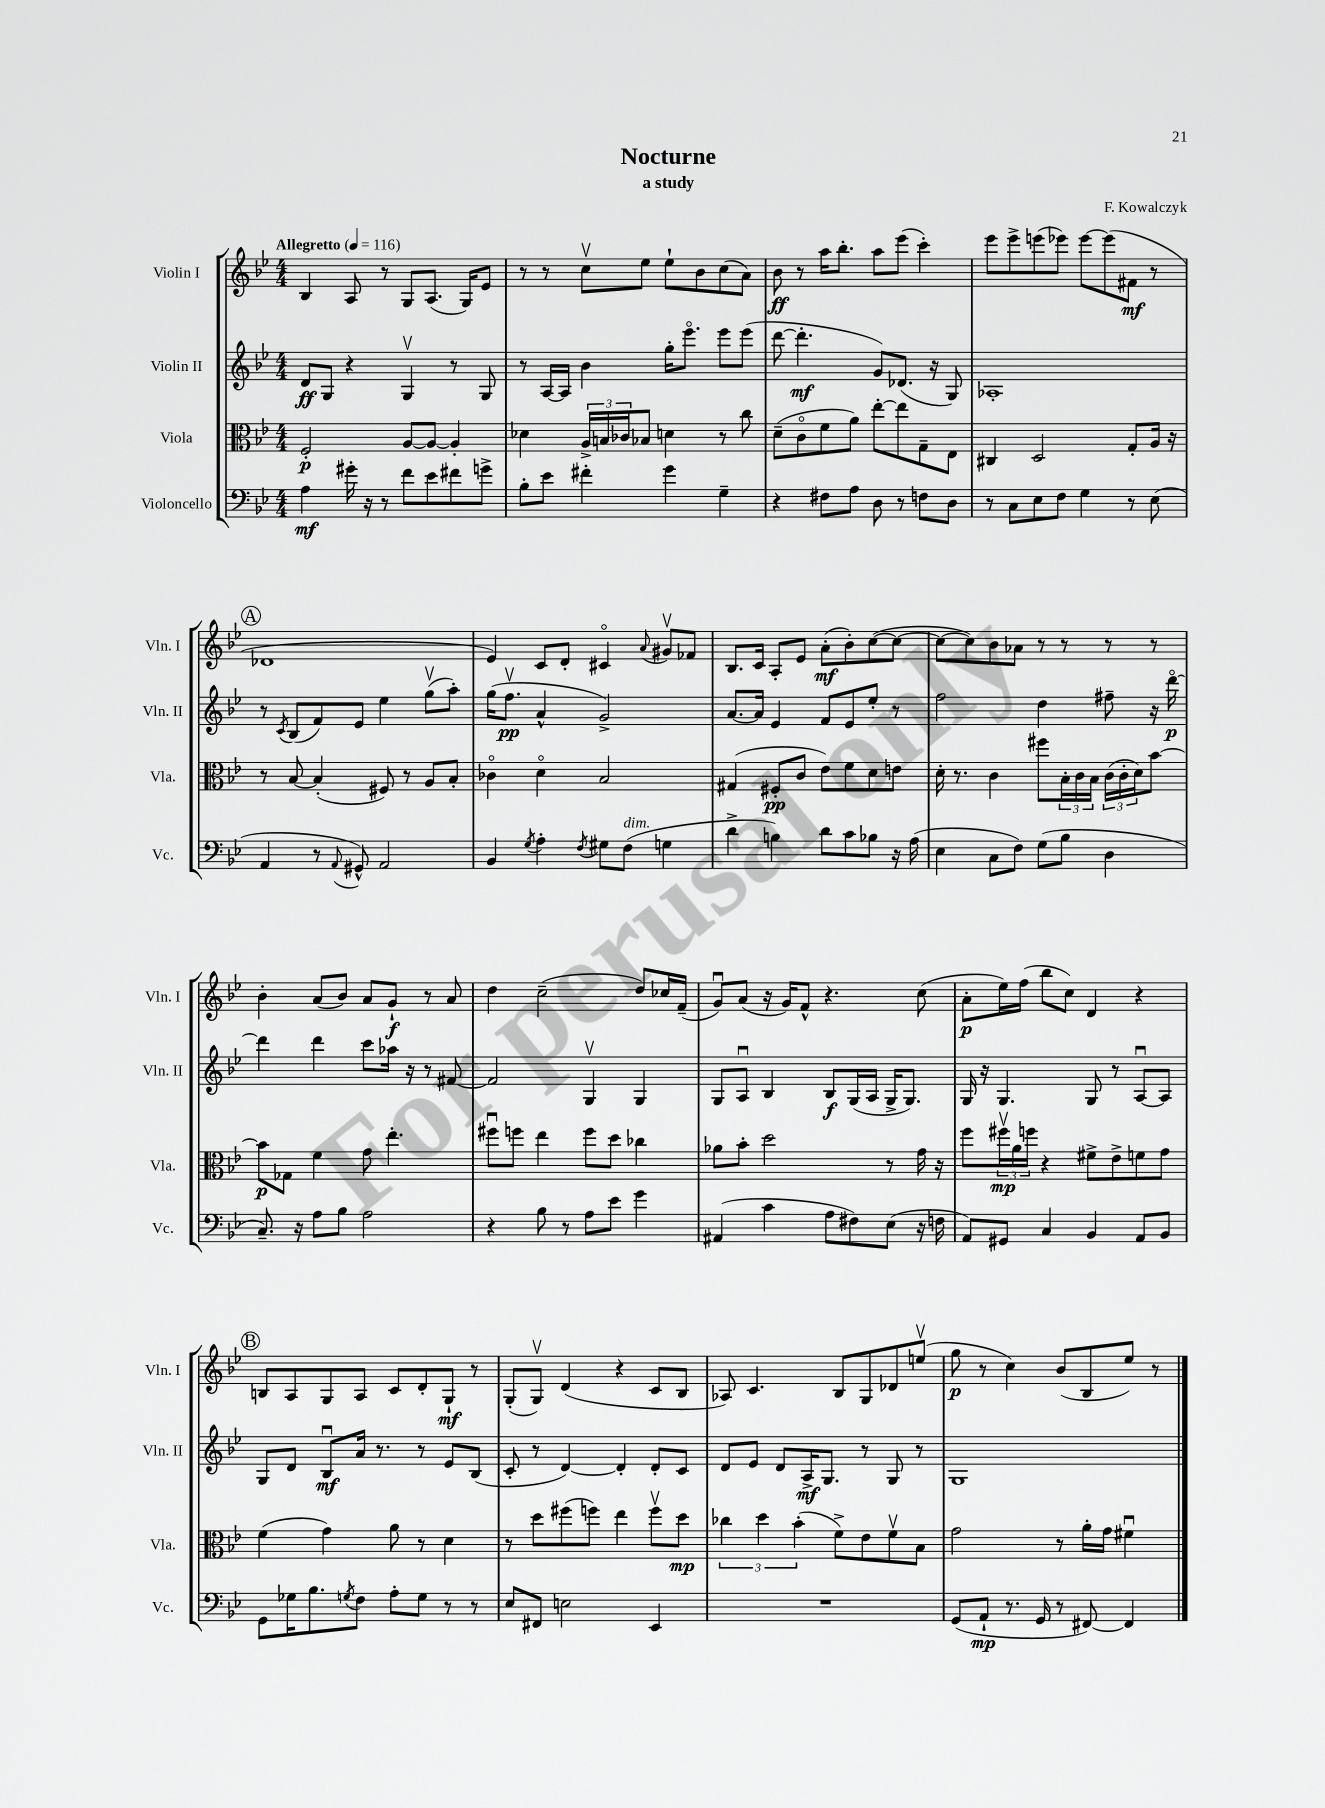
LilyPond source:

\header { title = "Nocturne" composer = "F. Kowalczyk" subtitle = "a study" }
<<
\new StaffGroup <<
\new Staff = "s0" \with { instrumentName = "Violin I" shortInstrumentName = "Vln. I" } {
    \clef treble \key bes \major \numericTimeSignature \time 4/4 \tempo "Allegretto" 4 = 116
    bes4 a8 r8 g8 a8.( g16) ees'8 |
    r8 r8 c''8\upbow ees''8 ees''8-! bes'8 c''8( a'8) |
    bes'8\ff r8 a''16 bes''8.-. a''8 ees'''8( c'''4-.) |
    ees'''8 ees'''8-> e'''8( ees'''8) ees'''8~ ees'''8( fis'8\mf r8 |
    \mark \markup { \circle "A" } des'1 |
    ees'4) c'8 d'8-. cis'4\flageolet \appoggiatura { a'8 } gis'8\upbow fes'8 |
    bes8. c'16 a8-. ees'8 a'8-.\mf( bes'8-.) c''8~( c''8~ |
    c''8~ c''8) bes'8 aes'8 r8 r8 r8 r8 |
    bes'4-. a'8( bes'8) a'8 g'8-!\f r8 a'8 |
    d''4 c''2--( d''8) ces''16 f'16--( |
    g'8\downbow) a'8( r16 g'16) f'8-^ r4. c''8( |
    a'8-.\p ees''16) f''16( bes''8 c''8) d'4 r4 |
    \mark \markup { \circle "B" } b8 a8 g8 a8 c'8 d'8-. g8-!\mf r8 |
    g8-.( g8\upbow) d'4( r4 c'8 bes8 |
    aes8) c'4. bes8 g8 des'8 e''8\upbow( |
    g''8\p r8 c''4) bes'8( bes8 ees''8) r8 \bar "|." |
}
\new Staff = "s1" \with { instrumentName = "Violin II" shortInstrumentName = "Vln. II" } {
    \clef treble \key bes \major \numericTimeSignature \time 4/4
    d'8\ff g8 r4 g4\upbow r8 g8 |
    r8 a16~ a16 bes'4 g''16-. ees'''8.\flageolet ees'''8 ees'''8( |
    d'''8~ d'''4.-.\mf g'8) des'8.( r16 g8) |
    aes1-. |
    \mark \markup { \circle "A" } r8 \acciaccatura { c'8 } bes8( f'8) ees'8 ees''4 g''8\upbow( a''8-.) |
    g''16( f''8.\upbow\pp a'4-^ g'2->) |
    a'8.~ a'16 ees'4 f'8 ees'8 ees''8-. r8 |
    f''2 d''4 fis''8-- r16 d'''16~\flageolet\p |
    d'''4 d'''4 c'''8 aes''16 r16 r8 fis'8~ |
    fis'2 g4\upbow g4 |
    g8 a8\downbow bes4 bes8\f g16( a16 g16-> g8.) |
    g16 r16 g4. g8 r8 a8~\downbow a8 |
    \mark \markup { \circle "B" } g8 d'8 bes8\downbow\mf a'16 r8. r8 ees'8 bes8( |
    c'8-. r8 d'4~) d'4-. d'8-. c'8 |
    d'8 ees'8 d'8 a16->\mf g8. r8 g8 r8 |
    g1 \bar "|." |
}
\new Staff = "s2" \with { instrumentName = "Viola" shortInstrumentName = "Vla." } {
    \clef alto \key bes \major \numericTimeSignature \time 4/4
    f2-.\p a8~ a8~ a4-. |
    des'4 \tuplet 3/2 { a16-> b16 ces'16 } bes8 d'4 r8 c''8 |
    d'8--( c'8\flageolet f'8 a'8) ees''8~-. ees''8 g8-- ees8 |
    cis4 d2 g8-. a16 r16 |
    \mark \markup { \circle "A" } r8 bes8~ bes4-.( fis8) r8 a8 bes8-. |
    ces'4\flageolet d'4\flageolet bes2 |
    gis4( fis8-.\pp c'8 ees'8) f'8 d'8 e'8 |
    d'16-. r8. c'4 fis''8 \tuplet 3/2 { bes16-. c'16 bes16 } \tuplet 3/2 { c'16( c'16-. d'16) } bes'8~ |
    bes'8\p ges8 f'4 g'8 ees''4.-. |
    fis''8\downbow f''8 ees''4 f''8 d''8 ces''4 |
    aes'8 bes'8-. d''2 r8 g'16 r16 |
    f''8 \tuplet 3/2 { fis''16\upbow\mp a'16 f''16 } r4 fis'8-> ees'8-> f'8 g'8 |
    \mark \markup { \circle "B" } f'4( g'4) a'8 r8 d'4 |
    r8 d''8 fis''8( f''8) ees''4 f''8\upbow d''8\mp |
    \tuplet 3/2 { ces''4 d''4 bes'4-.( } f'8->) ees'8 f'8\upbow bes8 |
    g'2 r8 a'16-. g'16 fis'4\downbow \bar "|." |
}
\new Staff = "s3" \with { instrumentName = "Violoncello" shortInstrumentName = "Vc." } {
    \clef bass \key bes \major \numericTimeSignature \time 4/4
    a4\mf gis'16-. r16 r8 f'8 ees'8 fis'8 g'8-> |
    bes8-. ees'8 fis'4-. g'4 g4-- |
    r4 fis8 a8 d8 r8 f8 d8 |
    r8 c8 ees8 f8 g4 r8 ees8( |
    \mark \markup { \circle "A" } a,4 r8 \appoggiatura { a,8 } gis,8-^) a,2 |
    bes,4 \acciaccatura { g8 } a4-. \acciaccatura { f8 } gis8 f8^\markup { \italic "dim." }( g4 |
    d'4-> b4) d'8 c'8 bes8 r16 a16( |
    ees4 c8 f8) g8( bes8 d4 |
    c8.--) r16 a8 bes8 a2 |
    r4 bes8 r8 a8 ees'8 g'4 |
    ais,4( c'4 a8 fis8) ees8( r16 f16 |
    a,8) gis,8 c4 bes,4 a,8 bes,8 |
    \mark \markup { \circle "B" } g,8 ges16 bes8. \acciaccatura { g8 } f8 a8-. g8 r8 r8 |
    ees8 fis,8 e2 ees,4 |
    R1 |
    g,8( a,8-!\mp r8. g,16 r8 fis,8~) fis,4 \bar "|." |
}
>>
>>
\layout { \context { \Score \remove "Bar_number_engraver" } }
